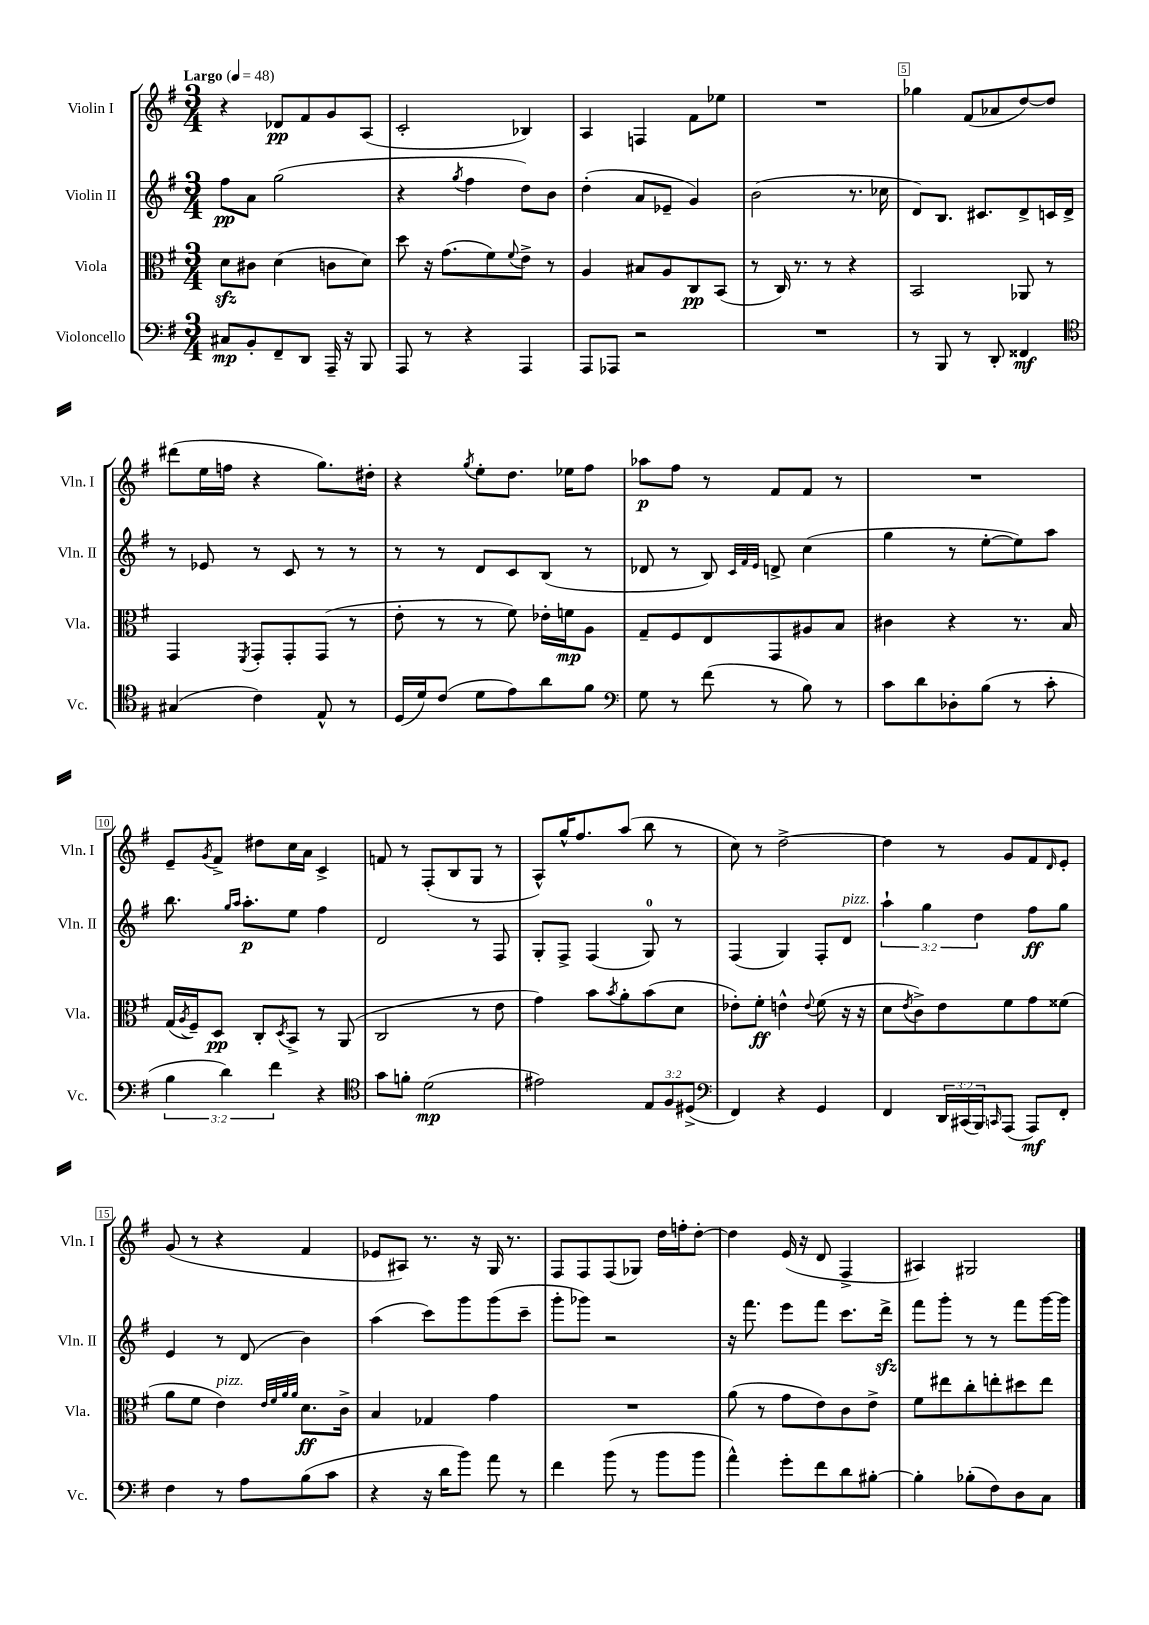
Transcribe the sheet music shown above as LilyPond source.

<<
\new StaffGroup <<
\new Staff = "s0" \with { instrumentName = "Violin I" shortInstrumentName = "Vln. I" } {
    \clef treble \key g \major \numericTimeSignature \time 3/4 \tempo "Largo" 4 = 48
    r4 des'8\pp fis'8 g'8 a8( |
    c'2-. bes4) |
    a4 f4 fis'8 ees''8 |
    R2. |
    ges''4 fis'8( aes'8 d''8~) d''8 |
    dis'''8( e''16 f''16 r4 g''8.) dis''16-. |
    r4 \acciaccatura { g''8 } e''8-. d''8. ees''16 fis''8 |
    aes''8\p fis''8 r8 fis'8 fis'8 r8 |
    R2. |
    e'8-- \acciaccatura { g'8 } fis'8-> dis''8 c''16 a'16 c'4-> |
    f'8 r8 fis8-.( b8 g8 r8 |
    a8-^) g''16-^ fis''8. a''8( b''8 r8 |
    c''8) r8 d''2~-> |
    d''4 r8 g'8 fis'8 \grace { d'16 } e'8-. |
    g'8( r8 r4 fis'4 |
    ees'8 ais8) r8. r16 g16 r8. |
    fis8 fis8 fis8( ges8) d''16 f''16-. d''8~-. |
    d''4 e'16( r16 d'8 fis4-> |
    ais4) gis2 \bar "|." |
}
\new Staff = "s1" \with { instrumentName = "Violin II" shortInstrumentName = "Vln. II" } {
    \clef treble \key g \major \numericTimeSignature \time 3/4 \override Staff.TupletNumber.text = #tuplet-number::calc-fraction-text
    fis''8\pp a'8 g''2( |
    r4 \acciaccatura { g''8 } fis''4 d''8) b'8 |
    d''4-.( a'8 ees'8-- g'4) |
    b'2( r8. ces''16 |
    d'8) b8. cis'8. d'8-> c'16 d'16-> |
    r8 ees'8 r8 c'8 r8 r8 |
    r8 r8 d'8 c'8 b8( r8 |
    des'8 r8 b8) \grace { c'32 fis'32 e'32 } d'8-> c''4( |
    g''4 r8 e''8~-. e''8) a''8 |
    b''8. \grace { g''16 a''16 } a''8.-.\p e''8 fis''4 |
    d'2 r8 fis8 |
    g8-. fis8-> fis4( g8-0) r8 |
    fis4( g4) fis8-. d'8^\markup { \italic "pizz." } |
    \tuplet 3/2 { a''4-! g''4 d''4 } fis''8\ff g''8 |
    e'4 r8 d'8( b'4) |
    a''4( c'''8) g'''8 g'''8( c'''8-- |
    g'''8-. ges'''8) r2 |
    r16 fis'''8. e'''8 fis'''8 c'''8. d'''16->\sfz |
    fis'''8 g'''8-. r8 r8 fis'''8 g'''16~ g'''16 \bar "|." |
}
\new Staff = "s2" \with { instrumentName = "Viola" shortInstrumentName = "Vla." } {
    \clef alto \key g \major \numericTimeSignature \time 3/4
    d'8\sfz cis'8 d'4( c'8 d'8) |
    d''8 r16 g'8.( fis'8) \appoggiatura { fis'8 } e'8-> r8 |
    a4 bis8 a8 c8\pp b,8( |
    r8 c16) r8. r8 r4 |
    b,2 aes,8 r8 |
    g,4 \acciaccatura { fis,8 } g,8-. g,8-. g,8( r8 |
    e'8-. r8 r8 fis'8) ees'16-. f'16\mp a8 |
    g8-- fis8 e8 g,8 ais8 b8 |
    cis'4 r4 r8. b16 |
    g16( \acciaccatura { a8 } fis16--) d8\pp c8-. \acciaccatura { d8 } b,8-> r8 a,8( |
    c2 r8 e'8 |
    g'4) b'8 \acciaccatura { b'8 } a'8-. b'8( d'8 |
    ees'8-.) fis'8-.\ff e'4-^ \appoggiatura { e'8 } fis'8( r16 r16 |
    d'8 \acciaccatura { e'8 } c'8->) e'8 fis'8 g'8 fisis'8( |
    a'8 fis'8 e'4^\markup { \italic "pizz." }) \grace { e'32 fis'32 a'32 a'32 } d'8.\ff c'16-> |
    b4 ges4 g'4 |
    R2. |
    a'8( r8 g'8 e'8) c'8 e'8-> |
    fis'8 eis''8 c''8-. e''8-. dis''8 e''8 \bar "|." |
}
\new Staff = "s3" \with { instrumentName = "Violoncello" shortInstrumentName = "Vc." } {
    \clef bass \key g \major \numericTimeSignature \time 3/4 \override Staff.TupletNumber.text = #tuplet-number::calc-fraction-text
    cis8\mp b,8-. fis,8-- d,8 a,,16-- r16 b,,8 |
    a,,8 r8 r4 a,,4 |
    a,,8 aes,,8 r2 |
    R2. |
    r8 b,,8 r8 d,8-. fisis,4\mf |
    \clef tenor gis4( c'4) e8-^ r8 |
    d16( d'16) c'8( d'8 e'8) a'8 fis'8 |
    \clef bass g8 r8 fis'8( r8 b8) r8 |
    c'8 d'8 des8-. b8( r8 c'8-. |
    \tuplet 3/2 { b4 d'4) fis'4 } r4 |
    \clef tenor g'8 f'8-. d'2\mp( |
    eis'2) \tuplet 3/2 { e8 fis8 dis8->( } |
    \clef bass fis,4) r4 g,4 |
    fis,4 \tuplet 3/2 { d,16 cis,16( b,,16) } \grace { c,16 } a,,8( a,,8\mf) fis,8-. |
    fis4 r8 a8 b8( c'8 |
    r4 r16 d'16 b'8) a'8 r8 |
    fis'4 b'8( r8 b'8 b'8 |
    a'4-^) g'8-. fis'8 d'8 bis8~-. |
    bis4-. bes8-.( fis8) d8 c8 \bar "|." |
}
>>
>>
\layout { \context { \Score \override BarNumber.break-visibility = ##(#f #t #t) barNumberVisibility = #(every-nth-bar-number-visible 5) \override BarNumber.stencil = #(make-stencil-boxer 0.1 0.3 ly:text-interface::print) } }
